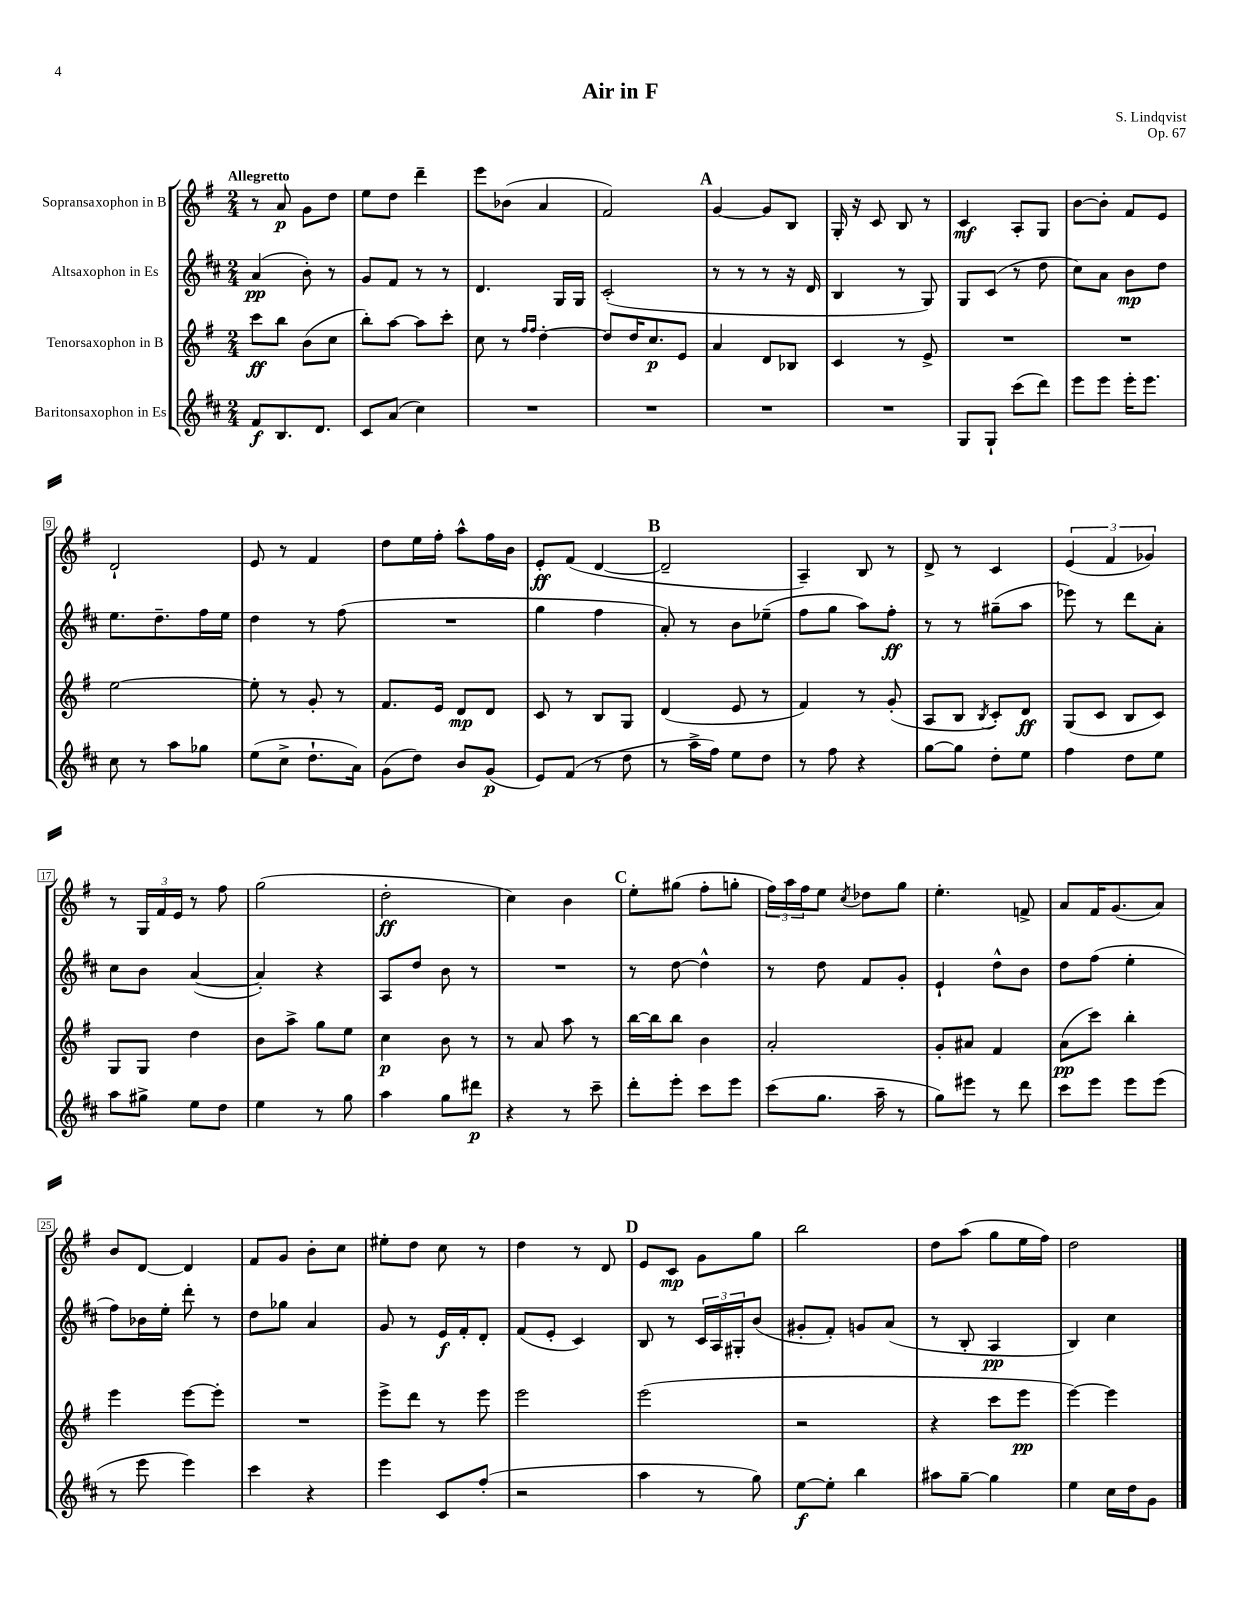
\header { title = "Air in F" composer = "S. Lindqvist" opus = "Op. 67" }
<<
\new StaffGroup <<
\new Staff = "s0" \with { instrumentName = "Sopransaxophon in B" } {
    \clef treble \key g \major \numericTimeSignature \time 2/4 \tempo "Allegretto"
    r8 a'8\p g'8 d''8 |
    e''8 d''8 d'''4-- |
    e'''8 bes'8( a'4 |
    fis'2) |
    \mark \markup { \bold "A" } g'4~ g'8 b8 |
    g16-. r16 c'8 b8 r8 |
    c'4\mf a8-. g8 |
    b'8~ b'8-. fis'8 e'8 |
    d'2-! |
    e'8 r8 fis'4 |
    d''8 e''16 fis''16-. a''8-^ fis''16 b'16 |
    e'8-.\ff fis'8( d'4~ |
    \mark \markup { \bold "B" } d'2-- |
    a4--) b8 r8 |
    d'8-> r8 c'4 |
    \tuplet 3/2 { e'4( fis'4 ges'4) } |
    r8 \tuplet 3/2 { g16 fis'16 e'16 } r8 fis''8 |
    g''2( |
    d''2-.\ff |
    c''4) b'4 |
    \mark \markup { \bold "C" } e''8-. gis''8( fis''8-. g''8-. |
    \tuplet 3/2 { fis''16) a''16 fis''16 } e''8 \acciaccatura { c''8 } des''8 g''8 |
    e''4.-. f'8-> |
    a'8 fis'16 g'8.( a'8) |
    b'8 d'8~ d'4 |
    fis'8 g'8 b'8-. c''8 |
    eis''8-. d''8 c''8 r8 |
    d''4 r8 d'8 |
    \mark \markup { \bold "D" } e'8 c'8\mp g'8 g''8 |
    b''2 |
    d''8 a''8( g''8 e''16 fis''16) |
    d''2 \bar "|." |
}
\new Staff = "s1" \with { instrumentName = "Altsaxophon in Es" } {
    \clef treble \key d \major \numericTimeSignature \time 2/4
    a'4\pp( b'8-.) r8 |
    g'8 fis'8 r8 r8 |
    d'4. g16 g16 |
    cis'2-.( |
    \mark \markup { \bold "A" } r8 r8 r8 r16 d'16 |
    b4 r8 g8) |
    g8 cis'8( r8 d''8 |
    cis''8) a'8 b'8\mp d''8 |
    e''8. d''8.-- fis''16 e''16 |
    d''4 r8 fis''8( |
    R2 |
    g''4 fis''4 |
    \mark \markup { \bold "B" } a'8-.) r8 b'8 ees''8--( |
    fis''8 g''8 a''8) fis''8-.\ff |
    r8 r8 gis''8--( a''8 |
    ees'''8) r8 d'''8 a'8-. |
    cis''8 b'8 a'4~( |
    a'4-.) r4 |
    a8 d''8 b'8 r8 |
    R2 |
    \mark \markup { \bold "C" } r8 d''8~ d''4-^ |
    r8 d''8 fis'8 g'8-. |
    e'4-! d''8-^ b'8 |
    d''8 fis''8( e''4-. |
    fis''8) bes'16 e''16-. d'''8-. r8 |
    d''8 ges''8 a'4 |
    g'8 r8 e'16\f fis'16-. d'8-. |
    fis'8( e'8-. cis'4) |
    \mark \markup { \bold "D" } b8 r8 \tuplet 3/2 { cis'16 a16 gis16-. } b'8( |
    gis'8-. fis'8-.) g'8 a'8( |
    r8 b8-. a4\pp |
    b4) cis''4 \bar "|." |
}
\new Staff = "s2" \with { instrumentName = "Tenorsaxophon in B" } {
    \clef treble \key g \major \numericTimeSignature \time 2/4
    c'''8\ff b''8 b'8( c''8 |
    b''8-.) a''8~ a''8 c'''8-. |
    c''8 r8 \grace { fis''16 fis''16 } d''4~-. |
    d''8 d''16 c''8.\p e'8 |
    \mark \markup { \bold "A" } a'4 d'8 bes8 |
    c'4 r8 e'8-> |
    R2 |
    R2 |
    e''2~ |
    e''8-. r8 g'8-. r8 |
    fis'8. e'16 d'8\mp d'8 |
    c'8 r8 b8 g8 |
    \mark \markup { \bold "B" } d'4( e'8 r8 |
    fis'4) r8 g'8-.( |
    a8 b8 \acciaccatura { b8 } c'8-.) d'8\ff |
    g8( c'8 b8 c'8) |
    g8 g8 d''4 |
    b'8 a''8-> g''8 e''8 |
    c''4\p b'8 r8 |
    r8 a'8 a''8 r8 |
    \mark \markup { \bold "C" } b''16~ b''16 b''8 b'4 |
    a'2-. |
    g'8-. ais'8 fis'4 |
    a'8\pp( c'''8) b''4-. |
    e'''4 e'''8~ e'''8-. |
    R2 |
    e'''8-> d'''8 r8 e'''8 |
    e'''2 |
    \mark \markup { \bold "D" } e'''2( |
    r2 |
    r4 c'''8 e'''8\pp |
    e'''4~) e'''4 \bar "|." |
}
\new Staff = "s3" \with { instrumentName = "Baritonsaxophon in Es" } {
    \clef treble \key d \major \numericTimeSignature \time 2/4
    fis'8\f b8. d'8. |
    cis'8 a'8( cis''4) |
    R2 |
    R2 |
    \mark \markup { \bold "A" } R2 |
    R2 |
    g8 g8-! cis'''8( d'''8) |
    e'''8 e'''8 e'''16-. e'''8. |
    cis''8 r8 a''8 ges''8 |
    e''8( cis''8-> d''8.-! a'16) |
    g'8( d''8) b'8 g'8\p( |
    e'8) fis'8( r8 d''8 |
    \mark \markup { \bold "B" } r8 a''16-> fis''16) e''8 d''8 |
    r8 fis''8 r4 |
    g''8~ g''8 d''8-. e''8 |
    fis''4 d''8 e''8 |
    a''8 gis''8-> e''8 d''8 |
    e''4 r8 g''8 |
    a''4 g''8 dis'''8\p |
    r4 r8 cis'''8-- |
    \mark \markup { \bold "C" } d'''8-. e'''8-. cis'''8 e'''8 |
    cis'''8( g''8. a''16-- r8 |
    g''8) eis'''8 r8 d'''8 |
    cis'''8 e'''8 e'''8 e'''8( |
    r8 e'''8 e'''4) |
    cis'''4 r4 |
    e'''4 cis'8 fis''8-.( |
    r2 |
    \mark \markup { \bold "D" } a''4 r8 g''8) |
    e''8~\f e''8-. b''4 |
    ais''8 g''8~-- g''4 |
    e''4 cis''16 d''16 g'8 \bar "|." |
}
>>
>>
\layout { \context { \Score \override BarNumber.stencil = #(make-stencil-boxer 0.1 0.3 ly:text-interface::print) } }
